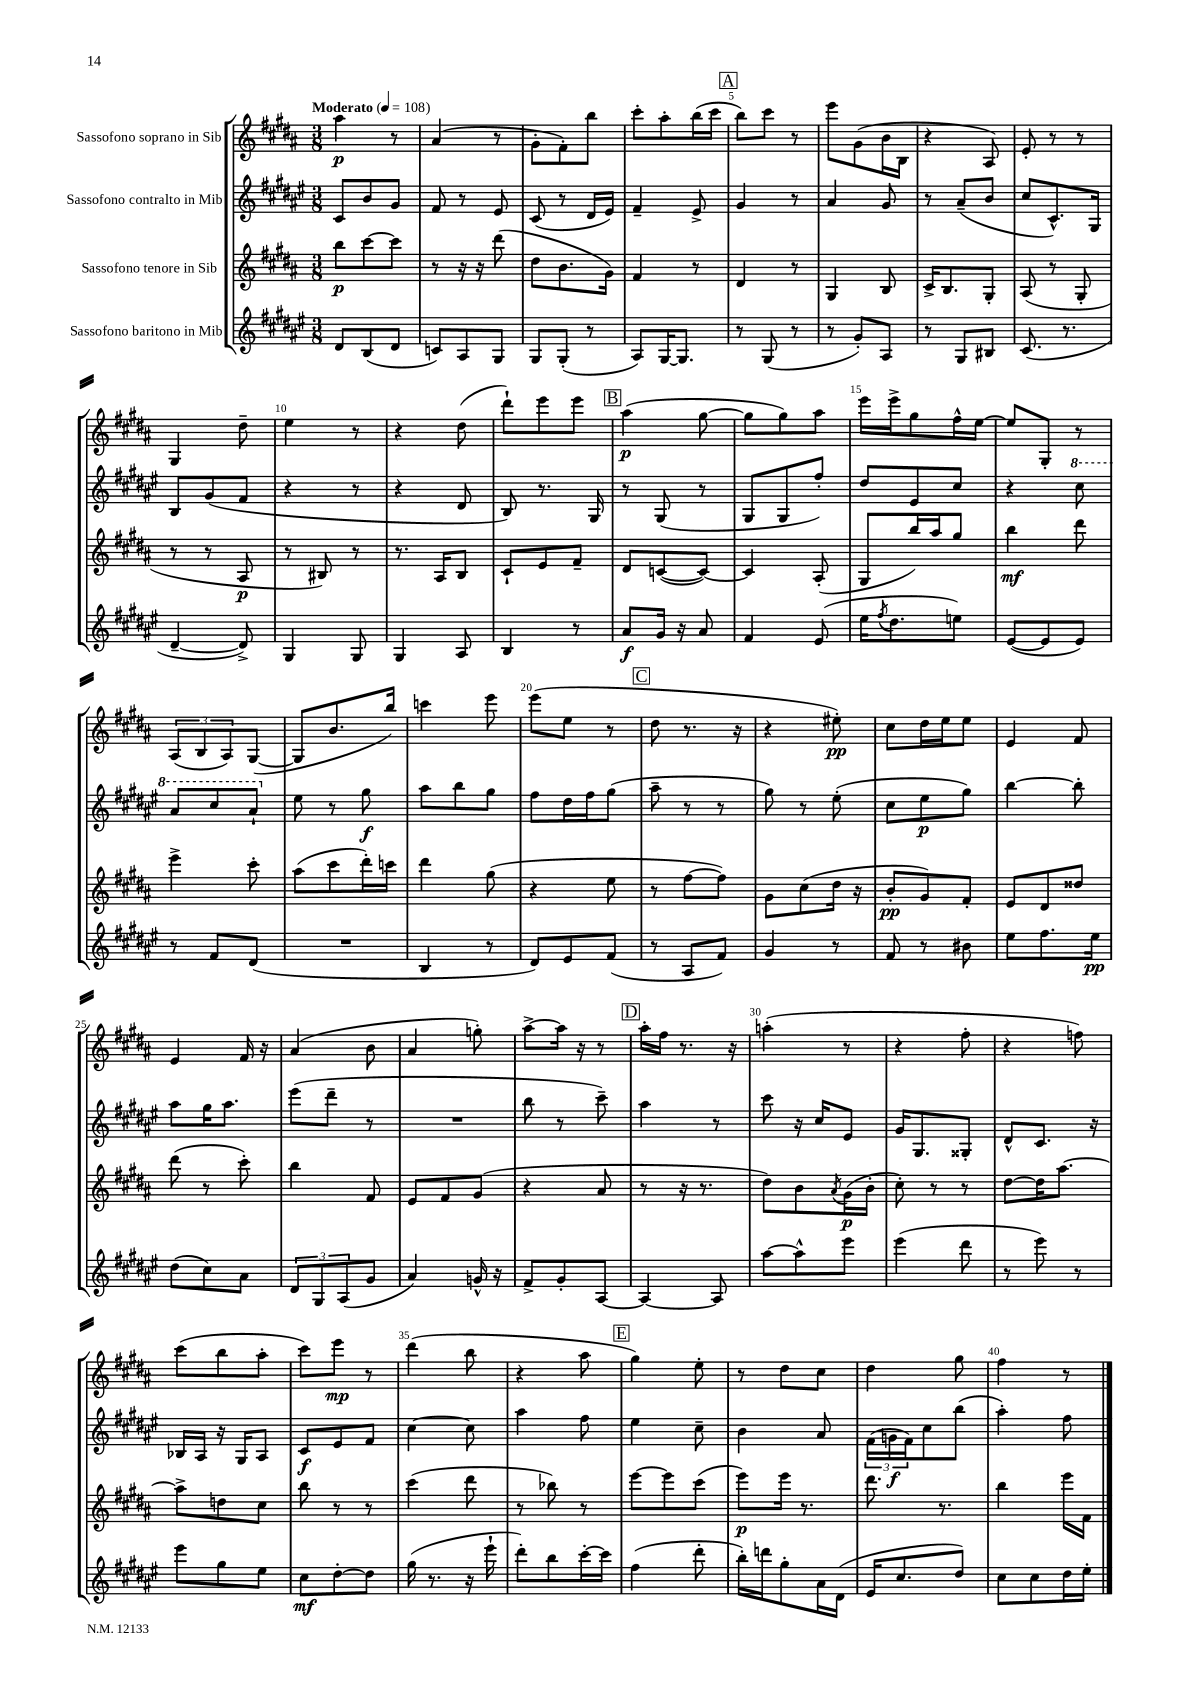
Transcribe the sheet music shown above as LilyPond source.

<<
\new StaffGroup <<
\new Staff = "s0" \with { instrumentName = "Sassofono soprano in Sib" } {
    \clef treble \key b \major \numericTimeSignature \time 3/8 \tempo "Moderato" 4 = 108
    ais''4\p r8 |
    ais'4( r8 |
    gis'8-. fis'8-.) b''8 |
    cis'''8-. ais''8-. b''16( cis'''16 |
    \mark \markup { \box "A" } b''8) cis'''8 r8 |
    e'''8 gis'8( b'16 b16 |
    r4 ais8) |
    e'8-. r8 r8 |
    gis4 dis''8-- |
    e''4 r8 |
    r4 dis''8( |
    dis'''8-!) e'''8 e'''8 |
    \mark \markup { \box "B" } ais''4\p( gis''8~ |
    gis''8 gis''8) ais''8 |
    e'''16 e'''16-> gis''8 fis''16-^ e''16~ |
    e''8 gis8-. r8 |
    \tuplet 3/2 { ais8( b8 ais8) } gis8~( |
    gis8 b'8. b''16) |
    c'''4 e'''8 |
    e'''8( e''8 r8 |
    \mark \markup { \box "C" } dis''8 r8. r16 |
    r4 eis''8-.\pp) |
    cis''8 dis''16 e''16 e''8 |
    e'4 fis'8 |
    e'4 fis'16 r16 |
    ais'4( b'8 |
    ais'4 g''8-.) |
    ais''8~-> ais''16 r16 r8 |
    \mark \markup { \box "D" } ais''16-. fis''16 r8. r16 |
    a''4-.( r8 |
    r4 fis''8-. |
    r4 f''8) |
    cis'''8( b''8 ais''8-. |
    cis'''8) e'''8\mp r8 |
    dis'''4( b''8 |
    r4 ais''8 |
    \mark \markup { \box "E" } gis''4) e''8-. |
    r8 dis''8 cis''8 |
    dis''4 gis''8 |
    fis''4 r8 \bar "|." |
}
\new Staff = "s1" \with { instrumentName = "Sassofono contralto in Mib" } {
    \clef treble \key fis \major \numericTimeSignature \time 3/8
    cis'8 b'8 gis'8 |
    fis'8 r8 eis'8 |
    cis'8( r8 dis'16 eis'16) |
    fis'4-- eis'8-> |
    \mark \markup { \box "A" } gis'4 r8 |
    ais'4 gis'8 |
    r8 ais'8--( b'8 |
    cis''8 cis'8.-^) gis16 |
    b8 gis'8( fis'8 |
    r4 r8 |
    r4 dis'8 |
    b8) r8. gis16 |
    \mark \markup { \box "B" } r8 gis8( r8 |
    gis8 gis8 fis''8-.) |
    dis''8 eis'8 cis''8 |
    r4 \ottava #1 cis'''8 |
    ais''8 cis'''8 ais''8-! \ottava #0 |
    eis''8 r8 gis''8\f |
    ais''8 b''8 gis''8 |
    fis''8 dis''16 fis''16 gis''8( |
    \mark \markup { \box "C" } ais''8-- r8 r8 |
    gis''8) r8 eis''8-.( |
    cis''8 eis''8\p gis''8) |
    b''4~ b''8-. |
    ais''8 gis''16 ais''8. |
    eis'''8( dis'''8-- r8 |
    R4. |
    b''8 r8 cis'''8--) |
    \mark \markup { \box "D" } ais''4 r8 |
    cis'''8 r16 cis''16 eis'8 |
    gis'16 gis8. gisis8-. |
    dis'8-^ cis'8. r16 |
    bes16 ais16 r16 gis16 ais8 |
    cis'8\f eis'8 fis'8 |
    cis''4~ cis''8 |
    ais''4 fis''8 |
    \mark \markup { \box "E" } eis''4 cis''8-- |
    b'4 ais'8 |
    \tuplet 3/2 { fis'16( g'16\f fis'16) } cis''8 b''8( |
    ais''4-.) fis''8 \bar "|." |
}
\new Staff = "s2" \with { instrumentName = "Sassofono tenore in Sib" } {
    \clef treble \key b \major \numericTimeSignature \time 3/8
    b''8\p cis'''8~ cis'''8 |
    r8 r16 r16 dis'''8( |
    dis''8 b'8. gis'16) |
    fis'4 r8 |
    \mark \markup { \box "A" } dis'4 r8 |
    gis4 b8 |
    cis'16-> b8. gis8-. |
    ais8( r8 gis8-. |
    r8 r8 ais8\p |
    r8 bis8) r8 |
    r8. ais16 b8 |
    cis'8-! e'8 fis'8-- |
    \mark \markup { \box "B" } dis'8 c'8~( c'8~) |
    c'4 ais8-.( |
    gis8 b''16) ais''16 gis''8 |
    b''4\mf dis'''8 |
    e'''4-> cis'''8-. |
    ais''8( cis'''8 dis'''16-.) c'''16 |
    dis'''4 gis''8( |
    r4 e''8 |
    \mark \markup { \box "C" } r8 fis''8~ fis''8) |
    gis'8 cis''8( dis''16 r16 |
    b'8-.\pp gis'8) fis'8-. |
    e'8 dis'8 disis''8 |
    dis'''8( r8 cis'''8-.) |
    b''4 fis'8 |
    e'8 fis'8 gis'8( |
    r4 ais'8 |
    \mark \markup { \box "D" } r8 r16 r8. |
    dis''8) b'8 \acciaccatura { ais'8 } gis'16\p( b'16-. |
    cis''8-.) r8 r8 |
    dis''8~ dis''16 ais''8.~ |
    ais''8-> d''8 cis''8 |
    b''8 r8 r8 |
    cis'''4( dis'''8 |
    r8 bes''8) r8 |
    \mark \markup { \box "E" } e'''8~ e'''8 cis'''8( |
    e'''8\p) e'''16 r8. |
    dis'''8. r8. |
    b''4 e'''16 fis'16 \bar "|." |
}
\new Staff = "s3" \with { instrumentName = "Sassofono baritono in Mib" } {
    \clef treble \key fis \major \numericTimeSignature \time 3/8
    dis'8 b8( dis'8 |
    c'8) ais8 gis8 |
    gis8 gis8-.( r8 |
    ais8) gis16~ gis8. |
    \mark \markup { \box "A" } r8 gis8( r8 |
    r8 gis'8-.) ais8 |
    r8 gis8 bis8 |
    cis'8.( r8. |
    dis'4~-- dis'8->) |
    gis4 gis8 |
    gis4 ais8 |
    b4 r8 |
    \mark \markup { \box "B" } ais'8\f gis'16 r16 ais'8 |
    fis'4 eis'8( |
    eis''16 \acciaccatura { fis''8 } dis''8. e''8) |
    eis'8~( eis'8 eis'8) |
    r8 fis'8 dis'8( |
    R4. |
    b4 r8 |
    dis'8) eis'8 fis'8( |
    \mark \markup { \box "C" } r8 ais8 fis'8) |
    gis'4 r8 |
    fis'8 r8 bis'8 |
    eis''8 fis''8. eis''16\pp |
    dis''8( cis''8) ais'8 |
    \tuplet 3/2 { dis'8 gis8 ais8( } gis'8 |
    ais'4) g'16-^ r16 |
    fis'8-> gis'8-. ais8~ |
    \mark \markup { \box "D" } ais4~ ais8 |
    ais''8~ ais''8-^ eis'''8 |
    eis'''4( dis'''8 |
    r8 eis'''8) r8 |
    eis'''8 gis''8 eis''8 |
    cis''8\mf dis''8~-. dis''8 |
    gis''16( r8. r16 eis'''16-! |
    dis'''8-.) b''8 cis'''16~-. cis'''16 |
    \mark \markup { \box "E" } fis''4( dis'''8-. |
    b''16-.) d'''16 gis''8-. ais'16 dis'16( |
    eis'16 cis''8. dis''8) |
    cis''8 cis''8 dis''16 eis''16-. \bar "|." |
}
>>
>>
\layout { \context { \Score \override BarNumber.break-visibility = ##(#f #t #t) barNumberVisibility = #(every-nth-bar-number-visible 5) } }
